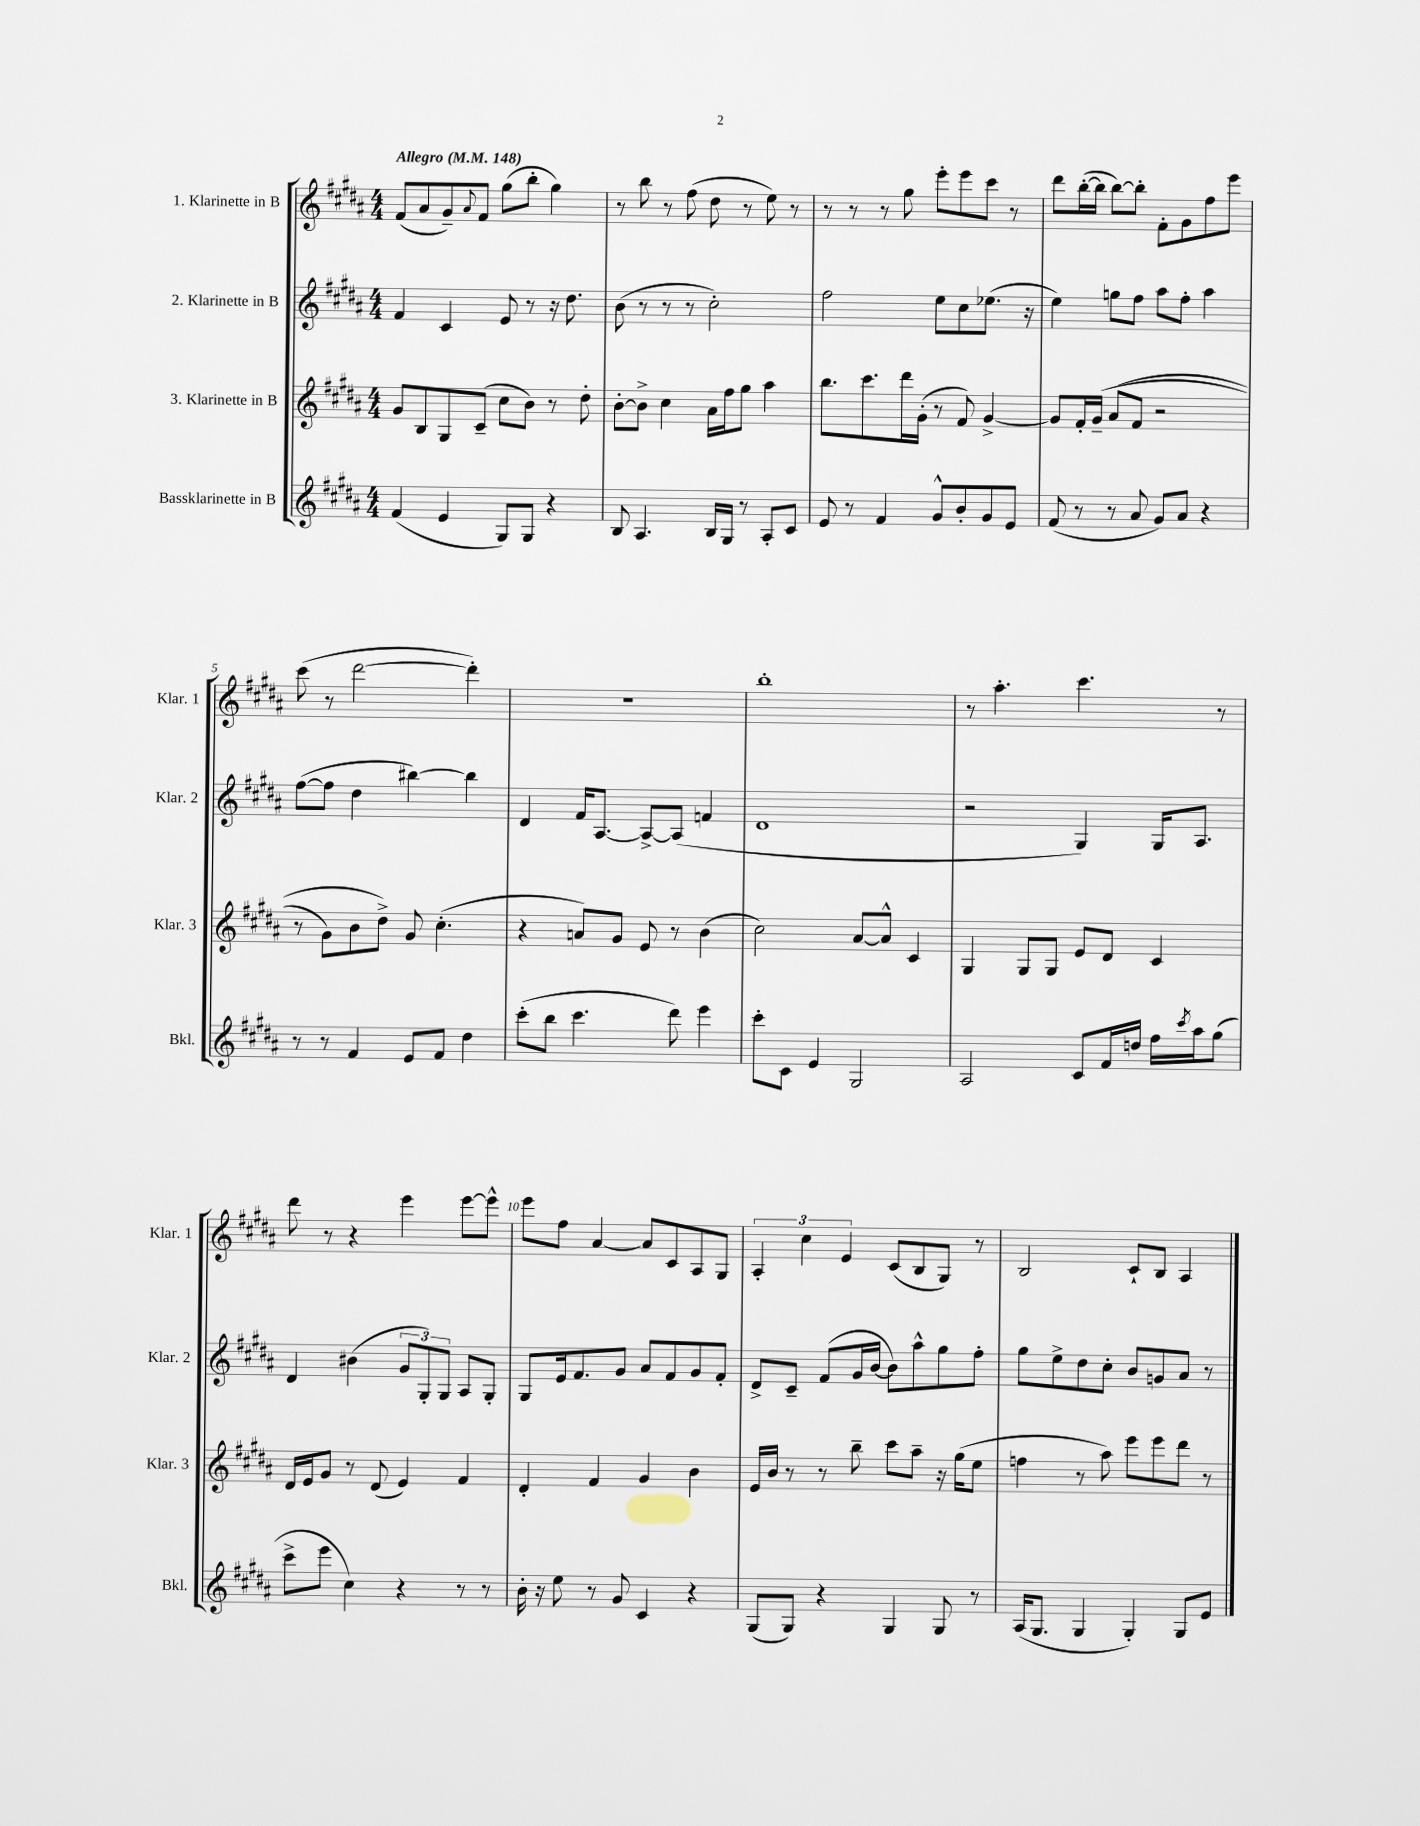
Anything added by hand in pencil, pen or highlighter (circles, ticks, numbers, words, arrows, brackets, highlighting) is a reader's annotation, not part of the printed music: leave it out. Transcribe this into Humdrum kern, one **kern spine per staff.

**kern	**kern	**kern	**kern
*part4	*part3	*part2	*part1
*staff4	*staff3	*staff2	*staff1
*I"Bassklarinette in B	*I"3. Klarinette in B	*I"2. Klarinette in B	*I"1. Klarinette in B
*I'Bkl.	*I'Klar. 3	*I'Klar. 2	*I'Klar. 1
*clefG2	*clefG2	*clefG2	*clefG2
*k[f#c#g#d#a#]	*k[f#c#g#d#a#]	*k[f#c#g#d#a#]	*k[f#c#g#d#a#]
*M4/4	*M4/4	*M4/4	*M4/4
*MM148	*MM148	*MM148	*MM148
=1	=1	=1	=1
!	!	!	!LO:TX:a:B:t=Allegro
(4f#/	8g#/L	4f#/	(8f#/L
.	8B/	.	8a#/
4e/	8G#/	4c#/	8g#~/)
.	.	.	8qqa#/
.	(8c#~/J	.	8f#/J
8G#/L)	8cc#\L	8e/	(8gg#\L
8G#/J	8b\J)	8r	8bb'\J
4r	8r	16r	4gg#\)
.	.	8.dd#\	.
.	8dd#'\	.	.
=2	=2	=2	=2
8B/	[8b'\L	(8b\	8r
4.A#/	8b^\J]	8r	8bb\
.	4cc#\	8r	8r
.	.	8r	(8ff#\
16B/LL	16a#\LL	2cc#'\)	8dd#\
16G#/JJ	16ff#\J	.	.
8r	8gg#\J	.	8r
8A#'/L	4aa#\	.	8ee\)
8c#/J	.	.	8r
=3	=3	=3	=3
8e/	8.bb\L	2ff#\	8r
8r	.	.	8r
.	8.ccc#\	.	.
4f#/	.	.	8r
.	16ddd#\L	.	8gg#\
.	(16g#'\JJ	.	.
8g#^^/L	8r	8ee\L	8eee'\L
8b'/	8f#/)	8cc#\	8eee\
8g#/	[4g#^/	(8.ee-X\J	8ccc#\J
8e/J	.	.	8r
.	.	16r	.
=4	=4	=4	=4
(8f#/	8g#/L]	4ee\)	8ddd#\L
8r	16f#'/L	.	([16bb'\L
.	(16g#~/JJ	.	16bb\JJ]
8r	(8a#/L	8ggn\L	[8bb\L)
8a#/	8f#/J	8ff#\J	8bb'\J]
8g#/L)	2r	8aa#\L	8f#'\L
8a#/J	.	8ff#'\J	8g#\
4r	.	4aa#\	8ff#\
.	.	.	8eee\J
!!LO:LB:g=z
=5	=5	=5	=5
8r	8r	([8ff#\L	(8ccc#\
8r	8g#\L)	8ff#\J]	8r
4f#/	8b\	4dd#\	[2ddd#\
.	8dd#^\J)	.	.
8e/L	8g#/	[4bb#X\)	.
8f#/J	(4.cc#'\	.	.
4dd#\	.	4bb#\]	4ddd#'\])
=6	=6	=6	=6
(8ccc#'\L	4r	4d#/	1r
8bb\J	.	.	.
4.ccc#\	8an/L)	16f#/KL	.
.	.	[8.A#/J	.
.	8g#/J	.	.
.	8e/	8A#^/L_	.
8ddd#\)	8r	(8A#/J]	.
4eee\	(4b\	4fn/	.
=7	=7	=7	=7
8ccc#'\L	2cc#\)	1d#	1bb'
8c#\J	.	.	.
4e/	.	.	.
2G#/	[8a#/L	.	.
.	8a#^^/J]	.	.
.	4c#/	.	.
=8	=8	=8	=8
2A#/	4G#/	2r	8r
.	.	.	4.aa#'\
.	8G#/L	.	.
.	8G#/J	.	.
8c#/L	8e/L	4G#/)	4.ccc#\
16f#/L	8d#/J	.	.
16ddn/JJ	.	.	.
16ff#\LL	4c#/	16G#/KL	.
8qccc#/	.	.	.
16aa#\J	.	8.A#/J	.
(8gg#\J	.	.	8r
!!LO:LB:g=z
=9	=9	=9	=9
8ccc#^\L	16d#/LL	4d#/	8ddd#\
.	16e/J	.	.
8eee\J	8g#/J	.	8r
4cc#\)	8r	(4b#X\	4r
.	(8d#/	.	.
4r	4e/)	12g#/L	4eee\
.	.	12G#'/)	.
.	.	12G#/J	.
8r	4f#/	8A#/L	[8eee\L
8r	.	8G#'/J	8eee^^\J]
=10	=10	=10	=10
16b'\	4d#'/	8G#/L	8eee\L
16r	.	.	.
8ee\	.	16e/k	8ff#\J
.	.	8.f#/	.
8r	4f#/	.	[4a#/
8g#/	.	8g#/J	.
4c#/	4g#/	8a#/L	8a#/L]
.	.	8f#/	8c#/
4r	4b\	8g#/	8A#/
.	.	8f#'/J	8G#/J
=11	=11	=11	=11
(8G#/L	16e/LL	8d#^/L	6A#'/
.	16b/JJ	.	.
8G#/J)	8r	8c#~/J	.
.	.	.	6cc#\
4r	8r	(8f#/L	.
.	.	.	6e/
.	8bb~\	16g#/L	.
.	.	[16b/JJ	.
4G#/	8ccc#\L	8b\L])	(8c#/L
.	8aa#~\J	8aa#^^\	8B/
8G#/	16r	8gg#\	8G#/J)
.	(16gg#\KL	.	.
8r	8ee\J	8ff#'\J	8r
=12	=12	=12	=12
(16A#/KL	4ffn\	8gg#\L	2B/
8.G#/J	.	.	.
.	.	8ee^\	.
4G#/	8r	8dd#\	.
.	8aa#\)	8cc#'\J	.
4G#'/)	8eee\L	8b/L	8c#`/L
.	8eee\	8gn/	8B/J
8G#/L	8ddd#\J	8a#/J	4A#/
8e/J	8r	8r	.
==	==	==	==
*-	*-	*-	*-
